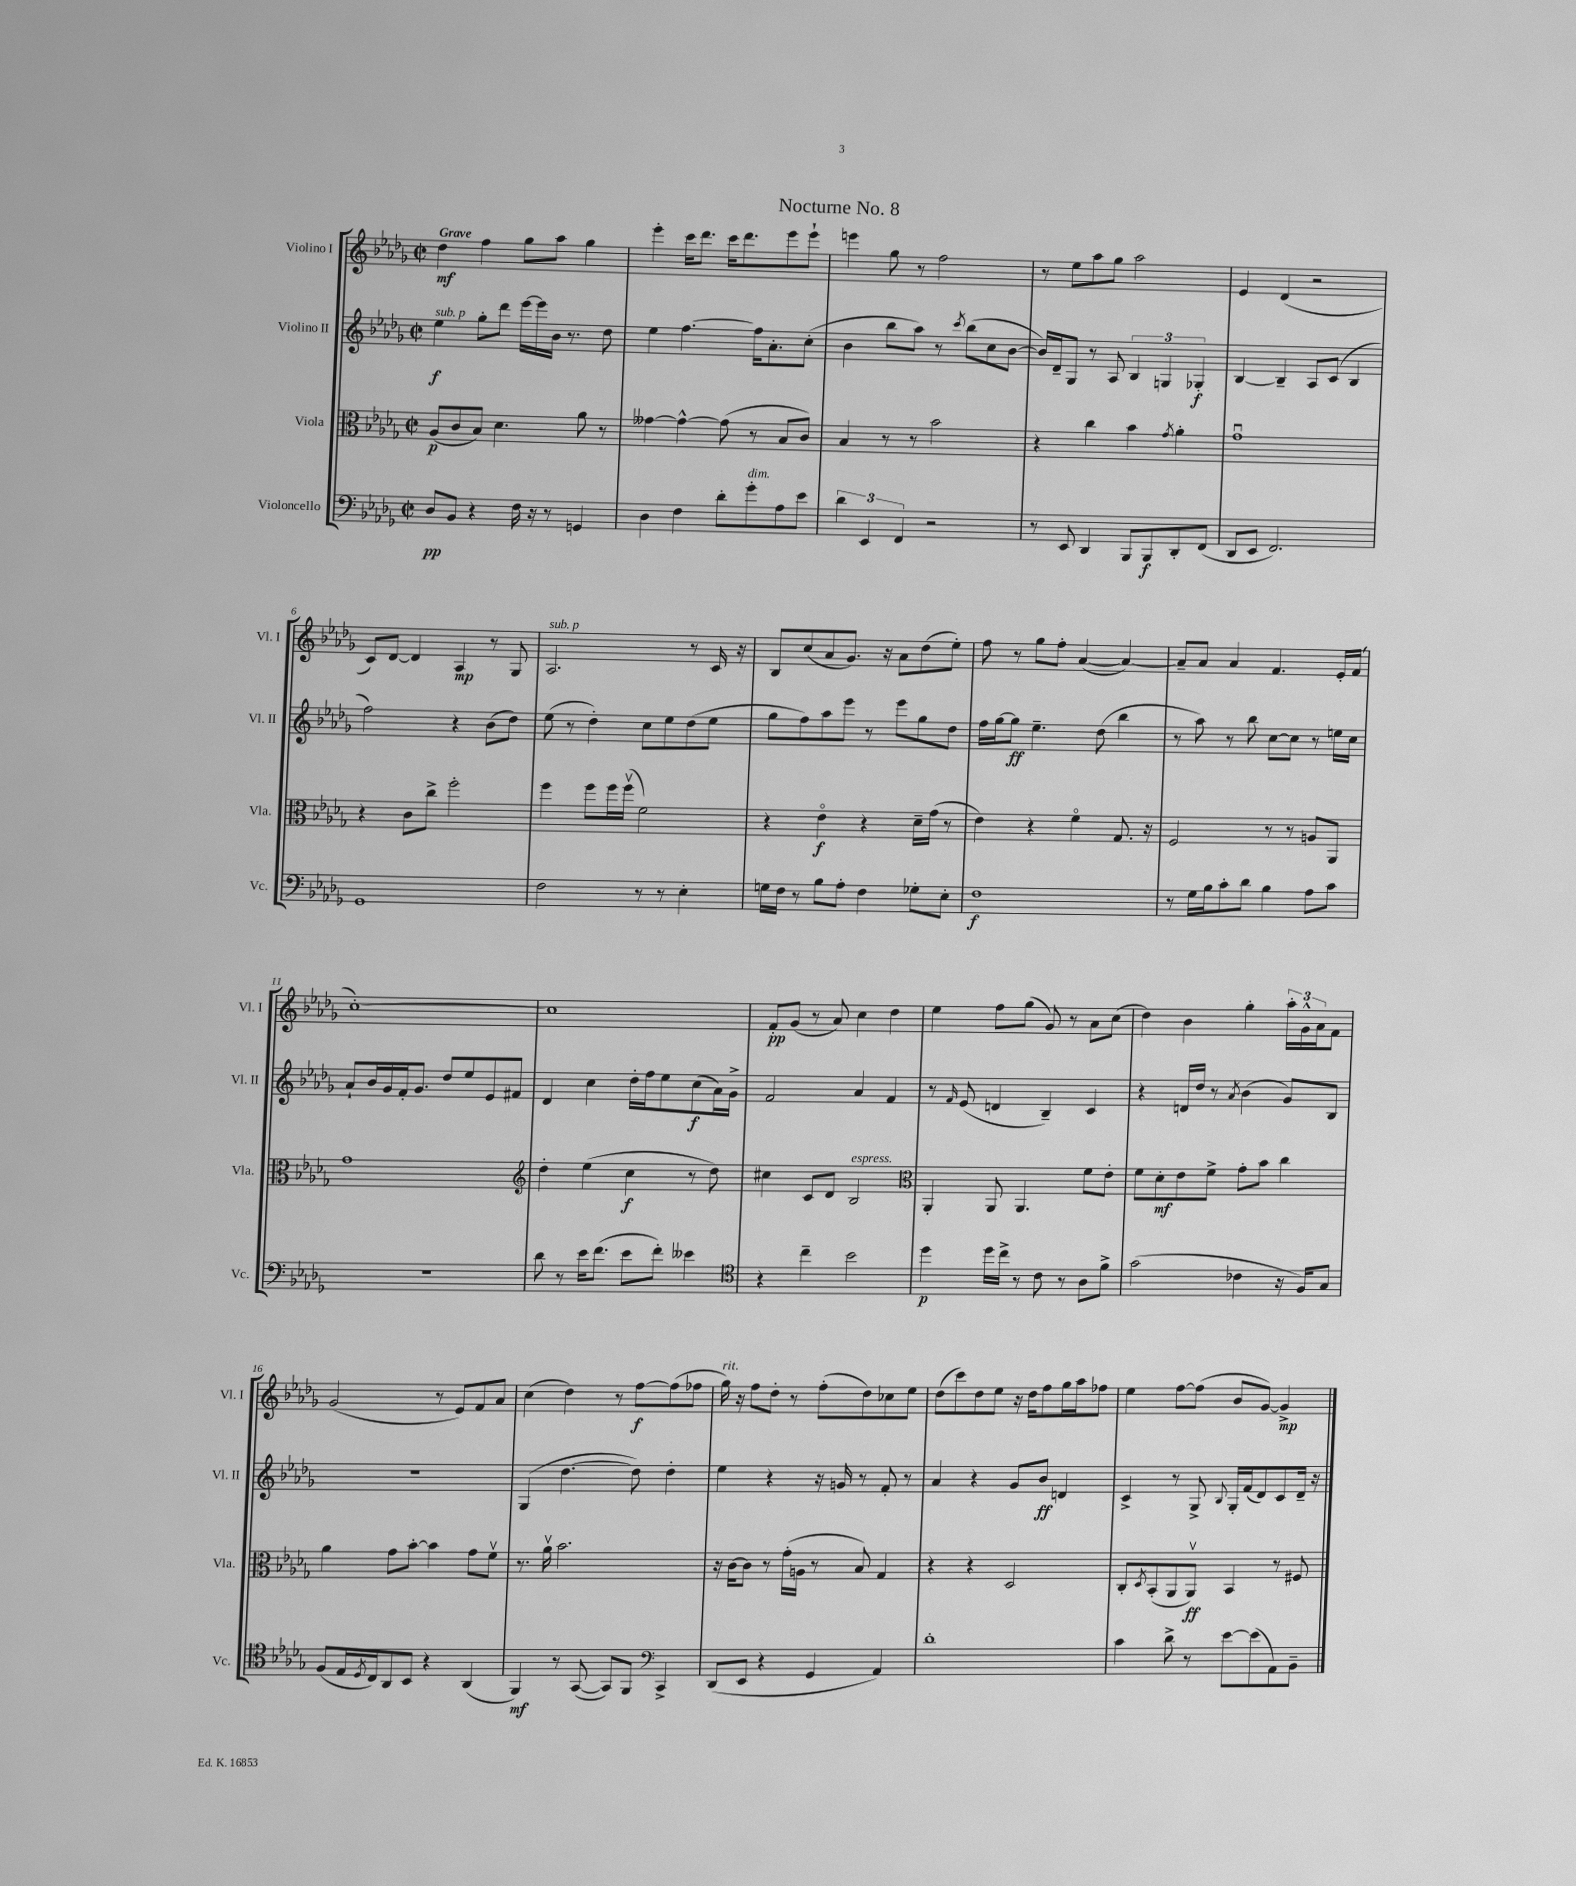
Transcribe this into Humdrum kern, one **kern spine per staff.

**kern	**kern	**kern	**kern
*staff4	*staff3	*staff2	*staff1
*clefF4	*clefC3	*clefG2	*clefG2
*k[b-e-a-d-g-]	*k[b-e-a-d-g-]	*k[b-e-a-d-g-]	*k[b-e-a-d-g-]
*M2/2	*M2/2	*M2/2	*M2/2
*met(c|)	*met(c|)	*met(c|)	*met(c|)
8D-/L	(8A-/L	4ee-\	4dd-\
8BB-/J	8c/	.	.
4r	8B-/J)	8gg-'\L	4ff\
.	4.d-\	8ddd-\J	.
16F\	.	[16eee-\LL	8gg-\L
16r	.	16eee-\]	.
8r	.	16b-\JJ	8aa-\J
.	.	8.r	.
4GG/	8a-\	.	4gg-\
.	8r	8dd-\	.
=	=	=	=
4D-\	[4g--\	4ee-\	4eee-'\
4F\	4g--^^\_	[4.ff\	16ccc\LK
.	.	.	8.ddd-\J
8d-'\L	(8g--\]	.	16ccc\LK
.	.	.	8.ddd-\
8g-'\	8r	16ff\]LK	.
.	.	8.a-'\	.
8A-\	8B-/L	.	8eee-\
8e-\J	8c/J)	(8cc'\J	8eee-`\J
=	=	=	=
6d-\	4B-/	4b-\	4eee\
6EE-/	.	.	.
.	8r	8bb-\L	8gg-\
6FF/	.	.	.
.	8r	8aa-\J)	8r
2r	2b-\	8r	2ff\
.	.	8qccc/	.
.	.	(8bb-\L	.
.	.	8cc\	.
.	.	[8b-\J	.
=	=	=	=
8r	4r	16b-/]LL)	8r
.	.	16d-~/J	.
8EE-/	.	8G-/J	8ee-\L
4DD-/	4cc\	8r	8aa-\
.	.	8A-/	8gg-\J
8BBB-/L	4b-\	6B-/	2aa-\
8BBB-/	.	.	.
.	.	6G/	.
.	8qg-/	.	.
8DD-'/	4a-'\	.	.
.	.	6G-'/	.
(8FF/J	.	.	.
=	=	=	=
8DD-/L	1g-u	[4B-/	4e-/
8EE-/J	.	.	.
2.FF/)	.	4B-~/]	(4d-/
.	.	8A-/L	2r
.	.	(8c/J	.
.	.	4B-/	.
=	=	=	=
1GG-	4r	2ff\)	8c/L)
.	.	.	[8d-/J
.	8c\L	.	4d-/]
.	8cc^\J	.	.
.	2ff'\	4r	4A-/
.	.	(8b-\L	8r
.	.	8dd-\J)	8G-/
=	=	=	=
2F\	4ff\	(8ee-\	2.A-/
.	.	8r	.
.	8ff\L	4dd-'\)	.
.	16ff\L	.	.
.	(16ffv\JJ	.	.
8r	2f\)	8cc\L	.
8r	.	8ee-\	.
4E-'\	.	(8dd-\	8r
.	.	8ee-\J	16c/
.	.	.	16r
=	=	=	=
16G\LL	4r	8gg-\L	8B-/L
16F\JJ	.	.	.
8r	.	8ff\)	(8cc/
8B-\L	4e-o\	8aa-\	8a-/
8A-'\J	.	8eee-\J	8.g-/J)
4F\	4r	8r	.
.	.	.	16r
.	.	8eee-\L	8a-\L
8G-'\L	16d-~\LL	8gg-\	(8dd-\
.	(16g-\JJ	.	.
8E-'\J	8r	8dd-\J	8ee-'\J)
=	=	=	=
1F	4e-\)	16ff\LL	8ff\
.	.	[16gg-\J	.
.	.	8gg-\]J	8r
.	4r	4.ee-~\	8gg-\L
.	.	.	8ff'\J
.	4fo\	.	([4a-/
.	.	(8dd-\	.
.	8.G-/	4bb-\	4a-/_)
.	16r	.	.
=	=	=	=
8r	2F/	8r	8a-~/]L
16G-\LL	.	8aa-\)	8a-/J
16B-\J	.	.	.
8c'\	.	8r	4a-/
8d-\J	.	8bb-\	.
4B-\	8r	[8cc\L	4.f/
.	8r	8cc\]J	.
8A-\L	8A/L	8r	.
8c\J	8AA-/J	16ee\LL	16e-'/LL
.	.	16cc\JJ	(16f/JJ
=	=	=	=
1r	1g-	8a-`/L	[1cc')
.	.	16b-/L	.
.	.	16g-/	.
.	.	16f'/J	.
.	.	8.g-/J	.
.	.	8dd-/L	.
.	.	8ee-/	.
.	.	8e-/	.
.	.	8f#/J	.
=	=	=	=
*	*clefG2	*	*
8d-\	4dd-'\	4d-/	1cc]
8r	.	.	.
16e-\LK	(4ee-\	4cc\	.
(8.f\J	.	.	.
8e-\L	4cc\	16dd-'\LL	.
.	.	16ff\J	.
8f'\J)	.	8ee-\	.
4e--\	8r	(8cc\	.
.	8dd-\)	16a-\L)	.
.	.	16g-^\JJ	.
=	=	=	=
*clefC4	*	*	*
4r	4cc#\	2f/	8f'/L
.	.	.	(8g-/J
4cc~\	8c/L	.	8r
.	8d-/J	.	8a-/)
2b-\	2B-/	4a-/	4cc\
.	.	4f/	4dd-\
=	=	=	=
*	*clefC3	*	*
4dd-\	4AA-'/	8r	4ee-\
.	.	16qqf/	.
.	.	(8e-/	.
16dd-\LL	8AA-/	4d/	8ff\L
16cc^\JJ	.	.	.
8r	4.AA-/	.	(8gg-\J
8c\	.	4B-~/)	8g-/)
8r	.	.	8r
8A-\L	8f\L	4c/	8a-\L
8f^\J	8e-'\J	.	(8cc\J
=	=	=	=
(2g-\	8f\L	4r	4dd-\)
.	8d-'\	.	.
.	8e-\	16d/LL	4b-\
.	.	16dd-/JJ	.
.	8f^\J	8r	.
.	.	8qa-/	.
4c-\	8g-'\L	(4b-\	4gg-'\
.	8b-\J	.	.
16r	4cc\	8g-/L)	24aa-'\LL
.	.	.	24g-^^\
16F/LK)	.	.	.
.	.	.	24a-\J
8G-/J	.	8B-/J	8f\J
=	=	=	=
(8F/L	4a-\	1r	(2g-/
16E-/L	.	.	.
8qD-/	.	.	.
16C/J)	.	.	.
8AA-/	8g-\L	.	.
8BB-/J	[8b-'\J	.	.
4r	4b-\]	.	8r
.	.	.	8e-/L)
(4AA-/	8g-\L	.	8f/
.	8fv\J	.	8a-/J
=	=	=	=
4FF/)	8.r	(4G-/	(4cc\
.	16a-v\	.	.
8r	2.b-\	[4.dd-\	4dd-\)
([8GG-/	.	.	.
8GG-/]L)	.	.	8r
8FF/J	.	8dd-\])	[8ff\L
*clefF4	*	*	*
4CC^/	.	4dd-'\	(8ff\]
.	.	.	8ff-\J
=	=	=	=
(8DD-/L	16r	4ee-\	16gg-\)
.	[16c\LK	.	16r
8EE-/J	8c\]J	.	8ff\L
4r	8r	4r	8dd-'\J
.	(16g-'\LL	.	8r
.	16A\JJ	.	.
4GG-/	8r	16r	(8ff'\L
.	.	16g/	.
.	8B-/)	8r	8dd-\)
4AA-/)	4G-/	8f'/	8cc-\
.	.	8r	8ee-\J
=	=	=	=
1d-'	4r	4a-/	(8dd-\L
.	.	.	8ccc\)
.	4r	4r	8dd-\
.	.	.	8ee-\J
.	2D-/	8g-/L	16r
.	.	.	16dd-\LK
.	.	8b-/J	8ff\
.	.	4d/	16gg-\L
.	.	.	16aa-\J
.	.	.	8ff-\J
=	=	=	=
4c\	8C'/L	4c^/	4ee-\
.	8qD-/	.	.
.	(8BB-'/	.	.
8d-^\	8AA-/	8r	[8ff\L
8r	8AA-v/J)	8G-^/	(8ff\]J
.	.	8qqB-/	.
[8e-\L	4BB-/	16G-'/LL	8b-/L
.	.	(16f/J	.
(8e-\]	.	8d-/)	[8g-/J)
8AA-\)	8r	8c/	4g-^/]
8BB-~\J	8F#/	16d-~/Jk	.
.	.	16r	.
==	==	==	==
*-	*-	*-	*-
